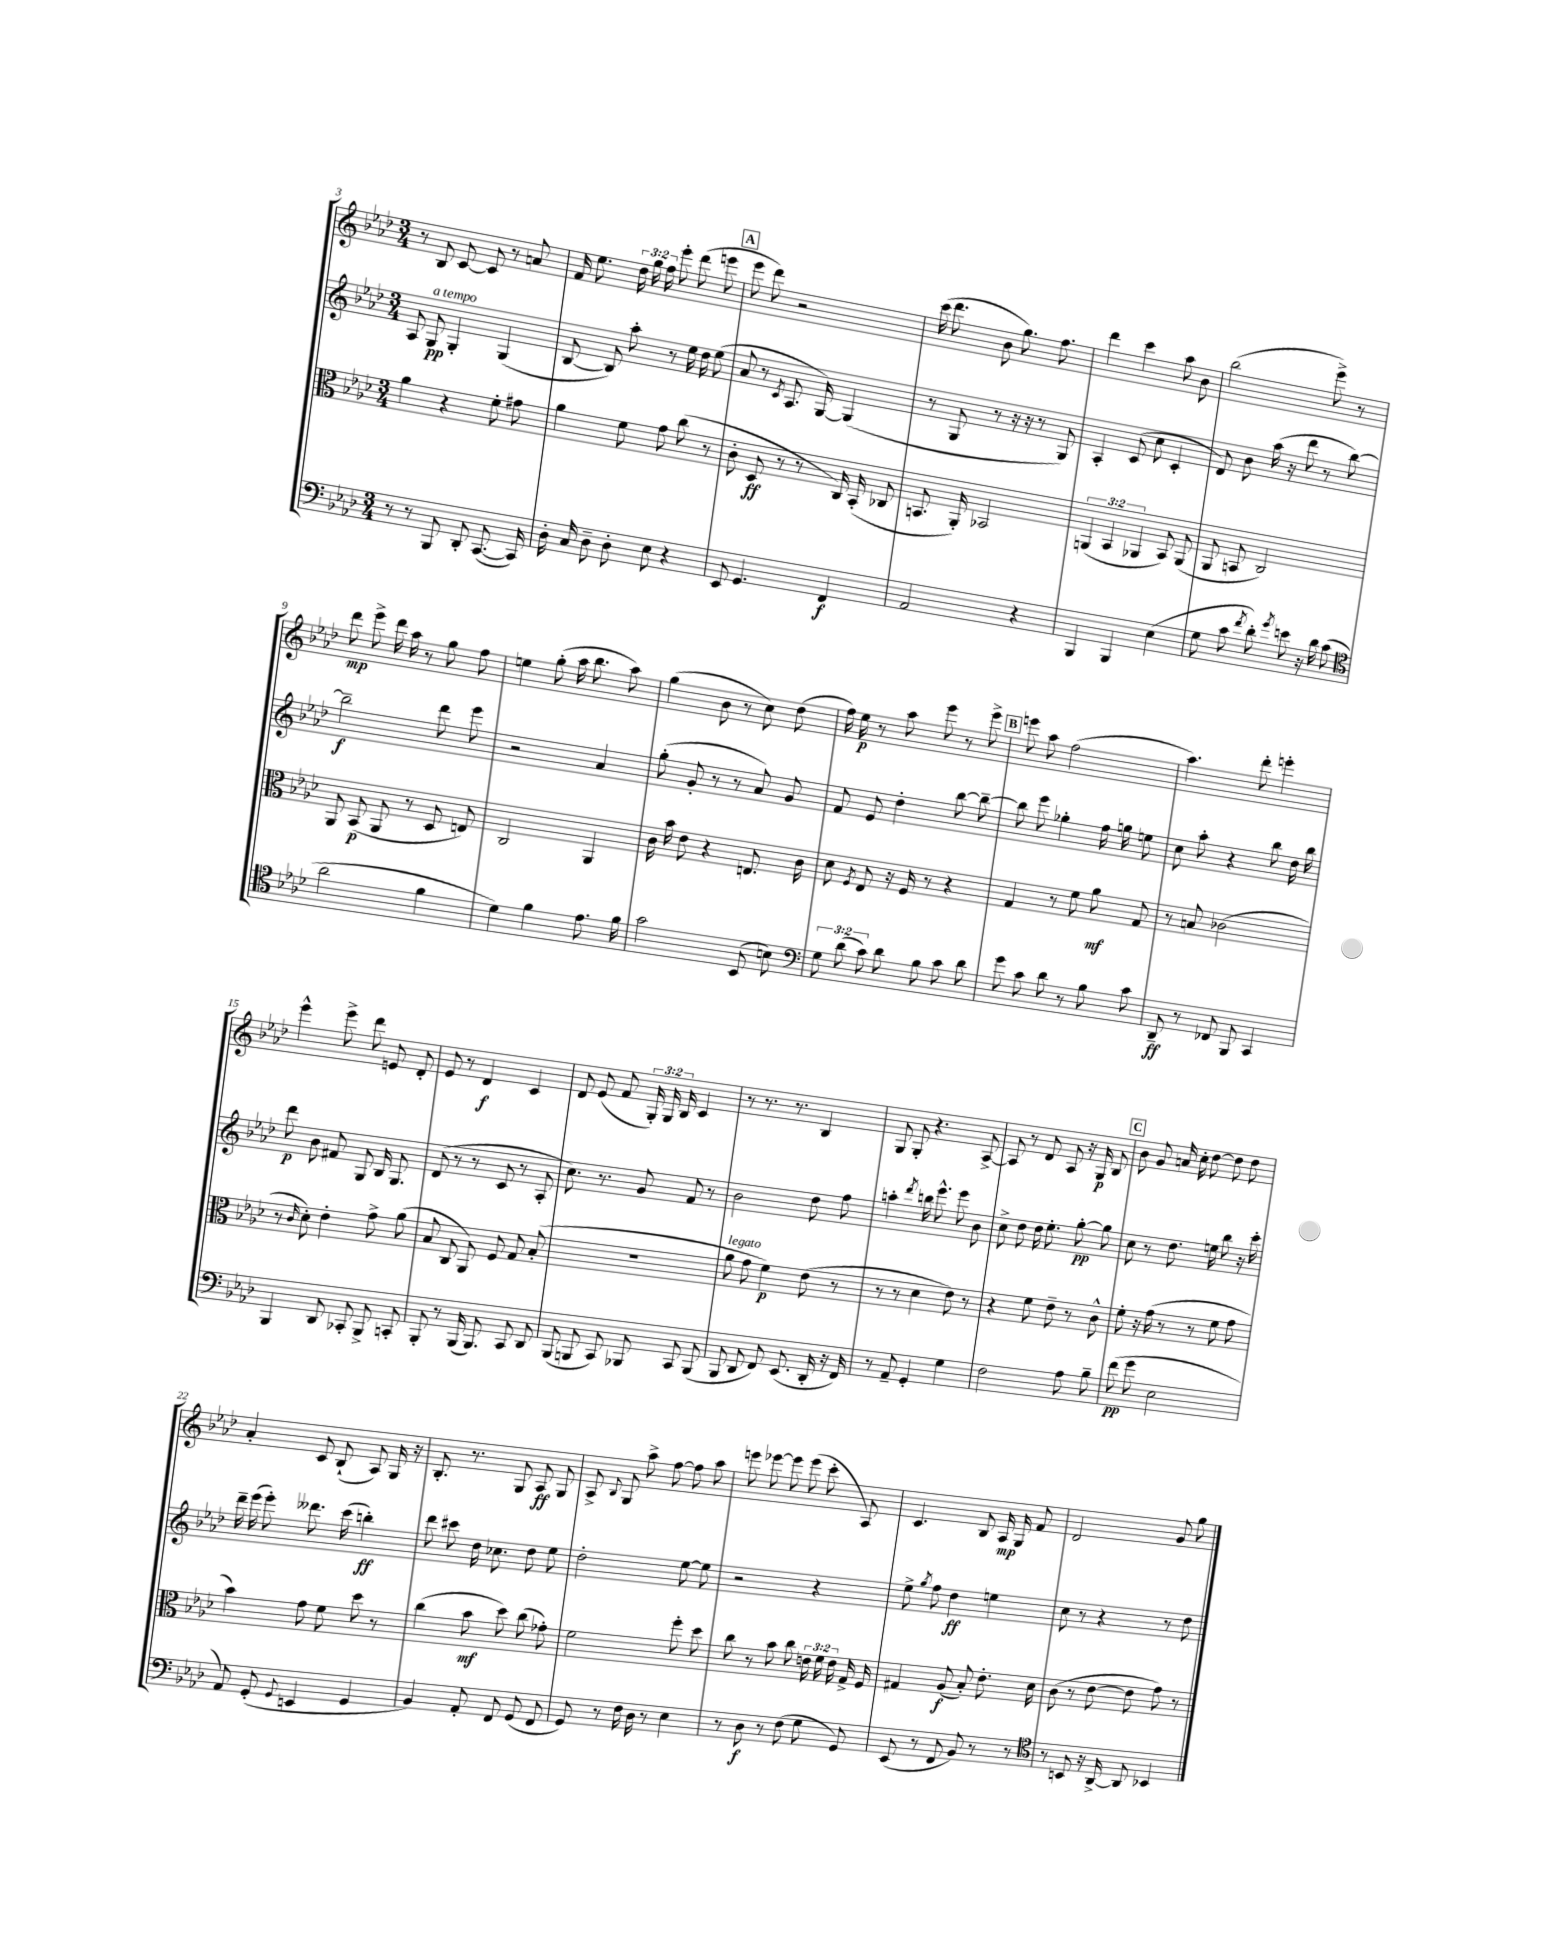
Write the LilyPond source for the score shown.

<<
\new StaffGroup <<
\new Staff = "s0" {
    \clef treble \key aes \major \numericTimeSignature \time 3/4 \override Staff.TupletNumber.text = #tuplet-number::calc-fraction-text
    \autoBeamOff r8 bes8 c'8~ c'8 r8 a'8 |
    f'16 ees''8. \tuplet 3/2 { des''16 g''16 f''16 } ees'''8-. des'''8( e'''8 |
    \mark \markup { \box "A" } ees'''8 des'''8) r2 |
    c'''16( des'''8. bes'8 g''8.) f''8. |
    des'''4 c'''4 aes''8 bes'8 |
    bes''2( ees'''8->) r8 |
    des'''8\mp ees'''8-> des'''16 aes''16 r8 g''8 f''8 |
    e''4 g''8-.( aes''16 bes''8. aes''8) |
    g''4( bes'8 r8 c''8) des''8( |
    f''16) ees''16\p r8 aes''8 ees'''8 r8 ees'''8-> |
    \mark \markup { \box "B" } e'''8 aes''8 f''2( |
    aes''4.) des'''8-. e'''4-. |
    ees'''4-^ ees'''8-> des'''8 e'8 des'8-. |
    ees'8 r8 des'4\f c'4 |
    des'8 ees'8( f'8 \tuplet 3/2 { g16-.) g16 bes16 } c'4 |
    r8 r8. r8. bes4 |
    g8 g8-. r4. aes8~-> |
    aes8 r8 des'8 aes8 r16 g16\p bes8 |
    \mark \markup { \box "C" } bes'8 g'8 a'16 c''16-. des''8~ des''8 des''8 |
    aes'4-. c'8 bes8-!( aes8) g16 r16 |
    bes8.-. r8. g8 aes8\ff g8 |
    aes8-> \appoggiatura { bes8 } g8 aes''8-> f''8~ f''8 aes''8 |
    e'''8 ees'''8~ ees'''8 ees'''8( c'''8-. aes8) |
    c'4. bes8 aes16\mp g16 f'8 |
    des'2 g'8 g''8 \bar "|." |
}
\new Staff = "s1" {
    \clef treble \key aes \major \numericTimeSignature \time 3/4
    \autoBeamOff aes8 g8\pp^\markup { \italic "a tempo" } g4-. g4( |
    bes8~ bes8) aes''8-. r8 ees''16 des''16 ees''8( |
    \mark \markup { \box "A" } aes'8 r8 \acciaccatura { c'8 } aes8. g16~) g4( |
    r8 g8 r8 r16 r16 r8 g8) |
    aes4-. c'8( c''8 c'4-. |
    des'8) bes'8 aes''16( r16 des'''8 r8 bes''8~) |
    bes''2--\f des'''8 ees'''8 |
    r2 aes'4 |
    g''8-.( g'8-. r8 r8 aes'8) g'8 |
    f'8 ees'8 des''4-. bes''8~ bes''8~-- |
    \mark \markup { \box "B" } bes''8 ees'''8 ges''4-. f''16 g''16 e''8 |
    c''8 aes''8-. r4 bes''8 des''16 bes''16 |
    des'''8\p bes'8 fis'8 g8 bes16 g8. |
    des'8( r8 r8 c'8 r8 aes8-. |
    c''8.) r8. g'8 f'8 r8 |
    bes'2 des''8 f''8 |
    a''4-. \acciaccatura { des'''8 } b''16 ees'''8.-^ ees'''8 bes'8 |
    c''8-> des''8 des''16 ees''8.-. g''8~-.\pp g''8 |
    \mark \markup { \box "C" } c''8 r8 des''8. e''16 bes''8 r16 c'''16-. |
    des'''16-- ees'''16( ees'''8-.) deses'''8. c'''16( b''4-.\ff) |
    des'''8 cis'''8 des''16 ces''8. des''8 ees''8 |
    des''2-. ees''8~ ees''8 |
    r2 r4 |
    ees''8-> \acciaccatura { g''8 } f''8 des''4\ff e''4 |
    c''8 r8 r4 r8 des''8 \bar "|." |
}
\new Staff = "s2" {
    \clef alto \key aes \major \numericTimeSignature \time 3/4 \override Staff.TupletNumber.text = #tuplet-number::calc-fraction-text
    \autoBeamOff aes'4 r4 f'8-. gis'8 |
    aes'4 f'8 g'8 c''8( r8 |
    \mark \markup { \box "A" } c'8-. des8\ff r8 r8 c16) bes,16-.( ces8 |
    b,8. aes,16-.) bes,2 |
    \tuplet 3/2 { a,4( bes,4 aes,4 } bes,8) aes,8( |
    aes,8 b,8 c2) |
    aes,8 bes,8\p( aes,8 r8 des8 e8) |
    c2 aes,4 |
    c'16 bes'16 ees'8 r4 e8. c'16 |
    des'8 \acciaccatura { f8 } ees8 r16 f16 r8 r4 |
    \mark \markup { \box "B" } g4 r8 f'8 aes'8\mf g8 |
    r8 b8 ces'2( |
    r8 \grace { c'16 } des'8-.) ees'4-. g'8-> aes'8( |
    bes8 c8 aes,8) f8 g8 bes8-.( |
    R2. |
    aes'8^\markup { \italic "legato" } g'8 f'4\p) ees'8( r8 |
    r8 r8 des'4 ees'8) r8 |
    r4 f'8 ees'8-- r8 c'8-^ |
    \mark \markup { \box "C" } f'8-. r16 g'16( r8 r8 f'8 g'8 |
    bes'4) g'8 f'8 des''8 r8 |
    c''4( bes'8\mf des''8) c''8( ges'8-.) |
    f'2 f''8-. des''8 |
    c''8 r8 bes'8 c''8 \tuplet 3/2 { e'16 f'16 e'16 } g16-> f16 |
    gis4 aes8\f( bes8-.) ees'8.-. des'16 |
    c'8( r8 ees'8~ ees'8 g'8) r8 \bar "|." |
}
\new Staff = "s3" {
    \clef bass \key aes \major \numericTimeSignature \time 3/4 \override Staff.TupletNumber.text = #tuplet-number::calc-fraction-text
    \autoBeamOff r8 r8 bes,,8 des,8-. c,8.~( c,16) |
    des16-. c16 des8-- des8-. ees8 r4 |
    \mark \markup { \box "A" } ees,8 g,4. f,4\f |
    aes,2 r4 |
    bes,,4 bes,,4 ees4( |
    g8 c'8 \acciaccatura { f'8 } des'8-.) \acciaccatura { g'8 } e'8 r16 des'16 c'8( |
    \clef tenor aes'2 f'4 |
    des'4) f'4 ees'8. f'16 |
    g'2 bes,8( b8) |
    \clef bass \tuplet 3/2 { g8 des'8( c'8) } des'8 bes8 c'8 des'8 |
    \mark \markup { \box "B" } g'8 c'8 des'8 r8 bes8 c'8 |
    des,8--\ff r8 fes,8 bes,,8 c,4 |
    bes,,4 des,8 ces,8-. bes,,8-> c,8-. |
    bes,,8-. r8 bes,,16( bes,,8.) c,8 des,8 |
    bes,,8( b,,8 c,8) bes,,8 c,8 bes,,8( |
    bes,,8 des,8 f,8) ees,8.( des,16-. r16 f,16) |
    r8 aes,8-- g,4-. g4 |
    f2 aes8 bes8-- |
    \mark \markup { \box "C" } f'8\pp( g'8 ees2 |
    aes,8) g,8-.( \appoggiatura { g,8 } e,4 g,4 |
    bes,4) aes,8-. f,8 g,8( f,8 |
    g,8) r8 f16 des16 r8 ees4 |
    r8 des8\f r8 f8( g8 g,8) |
    ees,8( r8 f,8 bes,8) r8 r8 |
    \clef tenor r8 b,8 r16 aes,16~-> aes,8 bes,4 \bar "|." |
}
>>
>>
\layout { \context { \Score currentBarNumber = #3 } }
